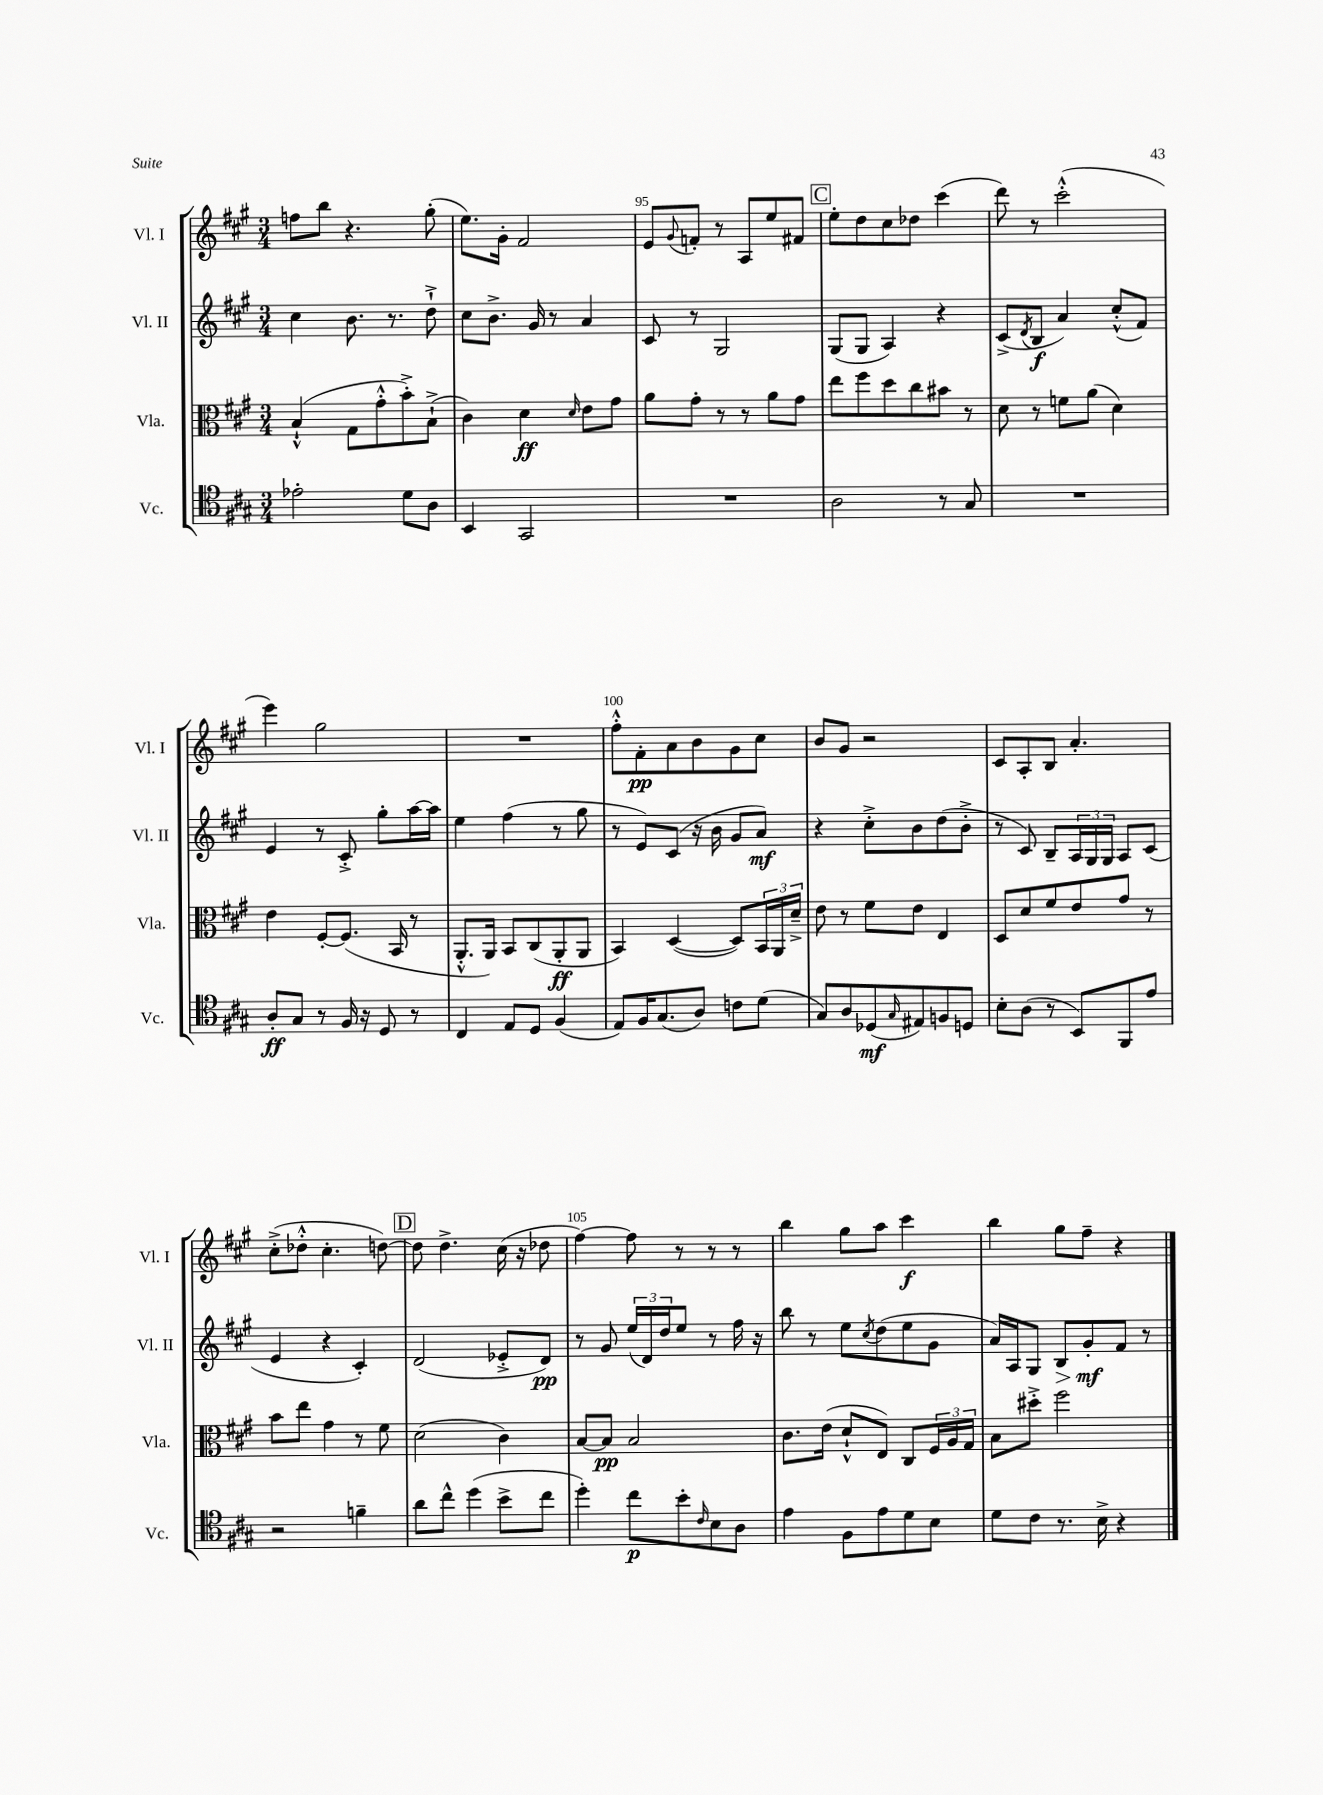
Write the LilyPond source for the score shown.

<<
\new StaffGroup <<
\new Staff = "s0" \with { instrumentName = "Vl. I" shortInstrumentName = "Vl. I" } {
    \clef treble \key a \major \numericTimeSignature \time 3/4
    f''8 b''8 r4. gis''8-.( |
    e''8.) gis'16-. fis'2 |
    e'8 \appoggiatura { gis'8 } f'8-. r8 a8 e''8 fis'8 |
    \mark \markup { \box "C" } e''8-. d''8 cis''8 des''8 cis'''4( |
    d'''8) r8 cis'''2-.-^( |
    e'''4) gis''2 |
    R2. |
    fis''8-.-^ fis'8-.\pp a'8 b'8 gis'8 cis''8 |
    b'8 gis'8 r2 |
    cis'8 a8-. b8 a'4.-. |
    cis''8-.->( des''8-.-^ cis''4.-. d''8~) |
    \mark \markup { \box "D" } d''8 d''4.-> cis''16( r16 des''8 |
    fis''4~) fis''8 r8 r8 r8 |
    b''4 gis''8 a''8 cis'''4\f |
    b''4 gis''8 fis''8-- r4 \bar "|." |
}
\new Staff = "s1" \with { instrumentName = "Vl. II" shortInstrumentName = "Vl. II" } {
    \clef treble \key a \major \numericTimeSignature \time 3/4
    cis''4 b'8. r8. d''8-!-> |
    cis''8 b'8.-> gis'16 r8 a'4 |
    cis'8 r8 gis2 |
    \mark \markup { \box "C" } gis8( gis8 a4) r4 |
    cis'8->( \acciaccatura { d'8 } b8\f a'4) cis''8-.-^( fis'8) |
    e'4 r8 cis'8-.-> gis''8-. a''16~ a''16 |
    e''4 fis''4( r8 gis''8 |
    r8 e'8) cis'8( r16 b'16 gis'8 a'8\mf) |
    r4 cis''8-.-> b'8 d''8( b'8-.-> |
    r8 cis'8) b8-- \tuplet 3/2 { a16 gis16 gis16 } a8 cis'8( |
    e'4 r4 cis'4-.) |
    \mark \markup { \box "D" } d'2( ees'8-.-> d'8\pp) |
    r8 gis'8 \tuplet 3/2 { e''16( d'16) d''16 } e''8 r8 fis''16 r16 |
    b''8 r8 e''8 \acciaccatura { cis''8 } d''8( e''8 gis'8 |
    a'16) a16 gis8 b8\> gis'8-.\mf\! fis'8 r8 \bar "|." |
}
\new Staff = "s2" \with { instrumentName = "Vla." shortInstrumentName = "Vla." } {
    \clef alto \key a \major \numericTimeSignature \time 3/4
    b4-!-^( gis8 gis'8-.-^ b'8-.->) b8-!->( |
    cis'4) d'4\ff \grace { d'16 } e'8 gis'8 |
    a'8 gis'8-. r8 r8 a'8 gis'8 |
    \mark \markup { \box "C" } e''8 fis''8 d''8 cis''8 bis'8 r8 |
    d'8 r8 f'8 a'8( d'4) |
    e'4 fis8~-. fis8.( b,16 r8 |
    a,8.-.-^ a,16) b,8 cis8( a,8-.\ff a,8 |
    b,4) d4~( d8) \tuplet 3/2 { b,16 a,16 d'16---> } |
    e'8 r8 fis'8 e'8 e4 |
    d8 d'8 fis'8 e'8 gis'8 r8 |
    b'8 e''8 gis'4 r8 fis'8 |
    \mark \markup { \box "D" } d'2( cis'4) |
    b8~ b8\pp b2 |
    cis'8. e'16( d'8-!-^ e8) cis8 \tuplet 3/2 { fis16 a16 gis16 } |
    b8 dis''8-.-> fis''2 \bar "|." |
}
\new Staff = "s3" \with { instrumentName = "Vc." shortInstrumentName = "Vc." } {
    \clef tenor \key a \major \numericTimeSignature \time 3/4
    ees'2-. d'8 a8 |
    b,4 gis,2 |
    R2. |
    \mark \markup { \box "C" } a2 r8 gis8 |
    R2. |
    a8-.\ff gis8 r8 fis16 r16 d8 r8 |
    cis4 e8 d8 fis4( |
    e8) fis16 gis8.( a8) c'8 d'8( |
    gis8) a8 des8\mf( \grace { gis16 } eis8) f8 d8 |
    b8-. a8( r8 b,8) fis,8 e'8 |
    r2 f'4-- |
    \mark \markup { \box "D" } a'8 cis''8-^ d''4( b'8-> cis''8 |
    d''4-.) cis''8\p b'8-. \grace { cis'16 } b8 a8 |
    e'4 fis8 e'8 d'8 b8 |
    d'8 cis'8 r8. b16-> r4 \bar "|." |
}
>>
>>
\layout { \context { \Score currentBarNumber = #93 \override BarNumber.break-visibility = ##(#f #t #t) barNumberVisibility = #(every-nth-bar-number-visible 5) } }
